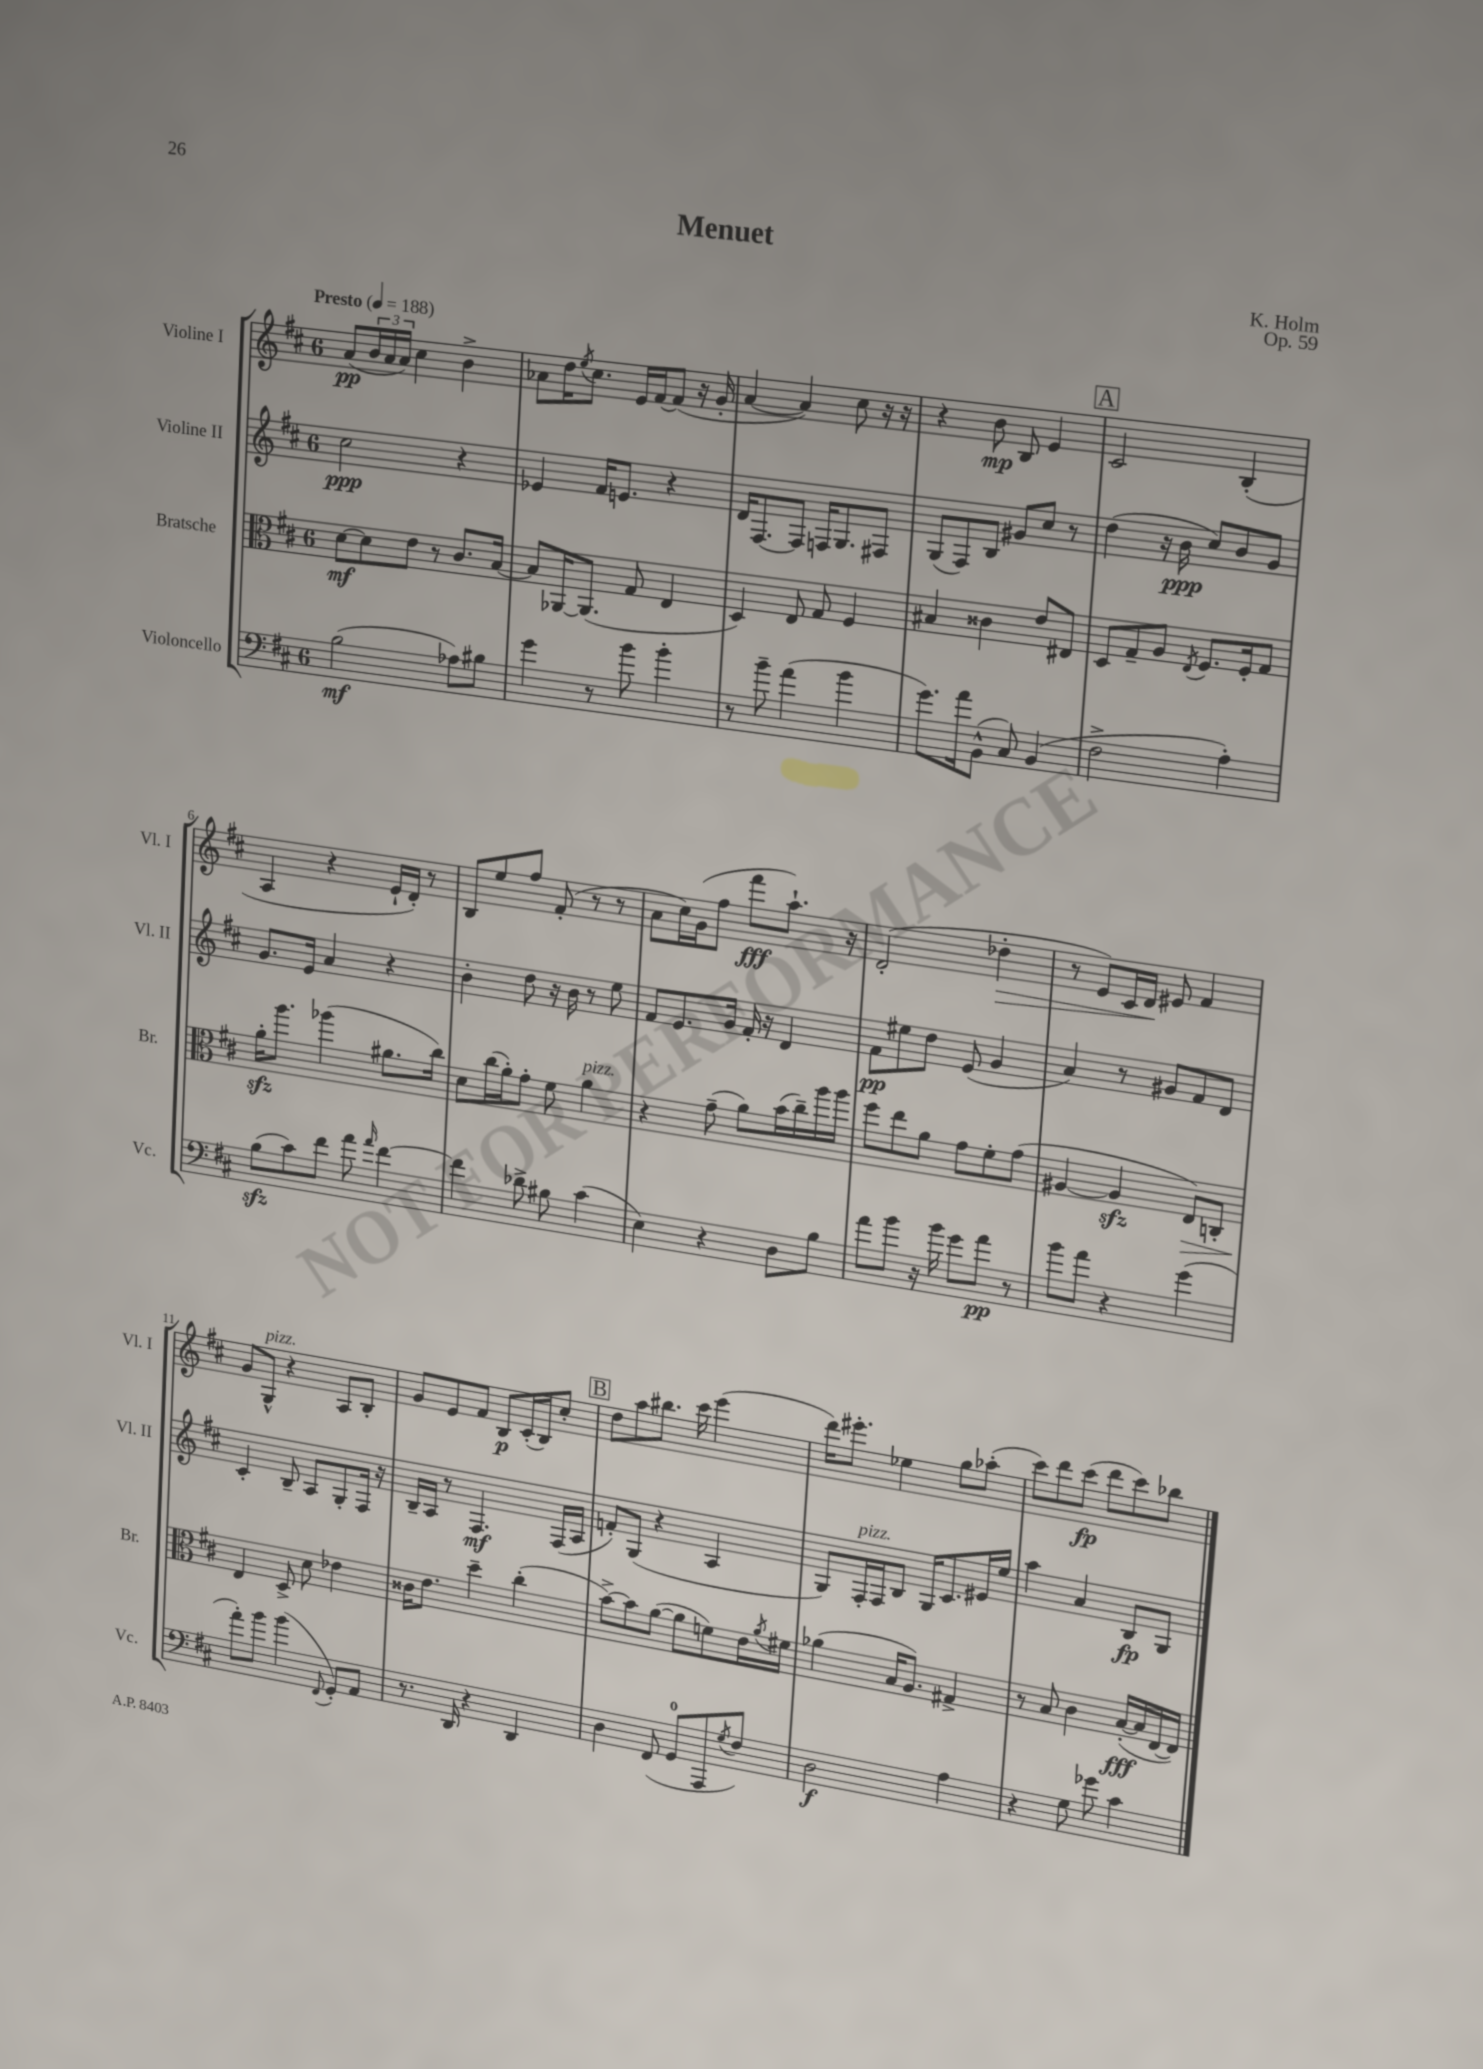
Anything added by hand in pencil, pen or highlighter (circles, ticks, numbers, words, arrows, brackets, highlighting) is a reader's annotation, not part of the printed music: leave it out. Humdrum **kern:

**kern	**kern	**kern	**kern
*staff4	*staff3	*staff2	*staff1
*clefF4	*clefC3	*clefG2	*clefG2
*k[f#c#]	*k[f#c#]	*k[f#c#]	*k[f#c#]
*M6/8	*M6/8	*M6/8	*M6/8
*MM188	*MM188	*MM188	*MM188
(2B\	[8d\L	2cc#\	(8a/L
.	8d\]	.	24b/L
.	.	.	24a/
.	.	.	24a/JJ)
.	8e\J	.	4cc#\
.	8r	.	.
8A-\L)	8.c#/L	4r	4b^\
8B#\J	.	.	.
.	[16B/Jk	.	.
=	=	=	=
4g\	8B/]L	4e-/	8a-\L
.	[16AA-/K	.	16dd\K
.	.	.	8qee/
.	(8.AA-/]J	.	8.cc#\J
8r	.	16f#/LK	.
.	.	8.e/J	.
8b\	8G/	.	16e/LL
.	.	.	[16f#/J
4b'\	4E/	4r	(8f#/]J
.	.	.	16r
.	.	.	16g'/
=	=	=	=
8r	4D/)	16d/LK	[4a/
.	.	[8.F#/	.
8b~\	.	.	.
(4a\	8E/	8F#/]J	4a/])
.	8G/	16F/LK	.
.	.	8.G/	.
4b\	4F#/	.	8cc#\
.	.	8F#/J	16r
.	.	.	16r
=	=	=	=
8.g\L)	4B#/	(8G/L	4r
.	.	8F#/)	.
16a\k	.	.	.
(8BB^^\J	4c##\	8B/J	8b\
8C#/)	.	8g#/L	8B/
(4BB/	8e/L	8cc#/J	4e/
.	8E#/J	8r	.
=	=	=	=
2F#^\	8D/L	(4dd\	2c#/
.	8G~/	.	.
.	8A/J	16r	.
.	.	16b\	.
.	8qE/	.	.
.	8.F#/L	8cc#/L)	.
4A'\)	.	8b/	(4B'/
.	16F#'/k	.	.
.	8G/J	8g/J	.
=	=	=	=
(8B\L	16a'\LK	8.g/L	4A/
.	8.aa\J	.	.
8c#\)	.	.	.
.	.	16e/Jk	.
8f#\J	(4aa-\	4a/	4r
8a\	.	.	.
16qqa/	.	.	.
[4f#\	8.a#\L	4r	16e`/LL
.	.	.	16d'/JJ)
.	.	.	8r
.	16cc#\Jk)	.	.
=	=	=	=
4f#\]	8d\L	4b'\	8B/L
.	(16cc#\L	.	8ee/
.	16a'\J)	.	.
8d-^\	8g'\J	8dd\	8ff#/J
8B#\	8f#\	16r	(8f#'/
.	.	16b\	.
(4c#\	4a\	8r	8r
.	.	8ee\	8r
=	=	=	=
4E\)	4r	8f#/L	8a\L
.	.	8.e/	16cc#\L)
.	.	.	(16g\J
4r	(8g~\	.	8ff#\J
.	.	16g/Jk	.
.	8a\L)	16f#'/	8fff#\L
.	.	16r	.
8D\L	(16b\L	4d/	8.aa`\J)
.	16cc#~\)	.	.
8B\J	16aa\	.	.
.	16aa\JJ	.	16r
=	=	=	=
8a\L	8ff#\L	8f#\L	(2d'/
8b\J	8ee\	8ee#\	.
16r	8a\J	8dd\J	.
16b\	.	.	.
8g\L	8g\L	(8e/	.
8a\J	8f#'\	4g/	4dd-'\
8r	(8g\J	.	.
=	=	=	=
8b\L	[4A#/	4a/)	8r
8a\J	.	.	8e/L)
4r	4A#/]	8r	16c#/L
.	.	.	16d/JJ
.	.	8g#/L	8e#/
(4g\	8E/L)	8f#/	4f#/
.	8C'/J	8d/J	.
=	=	=	=
8a'\L)	4E/	4c#'/	8g/L
8b\J	.	.	8G^^/J
(4b\	8D^/	8B~/	4r
.	8d\	8A/L	.
8qqFF#/	.	.	.
8GG'/L)	4e-\	8G'/	8A/L
8AA/J	.	16F#/Jk	8B'/J
.	.	16r	.
=	=	=	=
8.r	16c##\LK	16B~/LL	8g/L
.	8.e\J	16A/JJ	.
.	.	8r	8e/
16DD/	.	.	.
4r	4dd~\	4.F#/	8f#/J
.	.	.	8B/L
4DD/	(4cc#'\	.	(16c#'/L
.	.	.	16B/J)
.	.	(16F#/LL	8cc#'/J
.	.	16A/JJ	.
=	=	=	=
4D\	[8b^\L)	8f'/L)	8dd\L
.	8b\]	(8G/J	8aa\
(8FF#/	([8a\J	4r	8.bb#\J
8GG/L	8a\]L	.	.
.	.	.	16ccc#\
8AAA/	8f\)	4A/	(4eee\
8qG/	.	.	.
8F#/J)	16e\L	.	.
.	8qa/	.	.
.	16f#\JJ	.	.
=	=	=	=
2D\	(4a-\	8G/L)	16ddd\LK)
.	.	.	8.eee#'\J
.	.	16F#'/L	.
.	.	16F#/J	.
.	16B/LK	8B/J	4ee-\
.	8.A/J)	.	.
.	.	16G/LK	.
.	.	8.c#/	.
4A\	4G#^/	.	8gg\L
.	.	16e#/L	(8aa-'\J
.	.	16ee/JJ	.
=	=	=	=
4r	8r	4aa\	8ccc#\L)
.	8B/	.	8ddd\
8G\	4c#\	4a/	(8ccc#\J
8g-\	.	.	8ddd\L
4c#\	([16B'/LL	8B/L	8ccc#\)
.	16B/]	.	.
.	[16E/	8G/J	8bb-\J
.	16E/]JJ)	.	.
==	==	==	==
*-	*-	*-	*-
